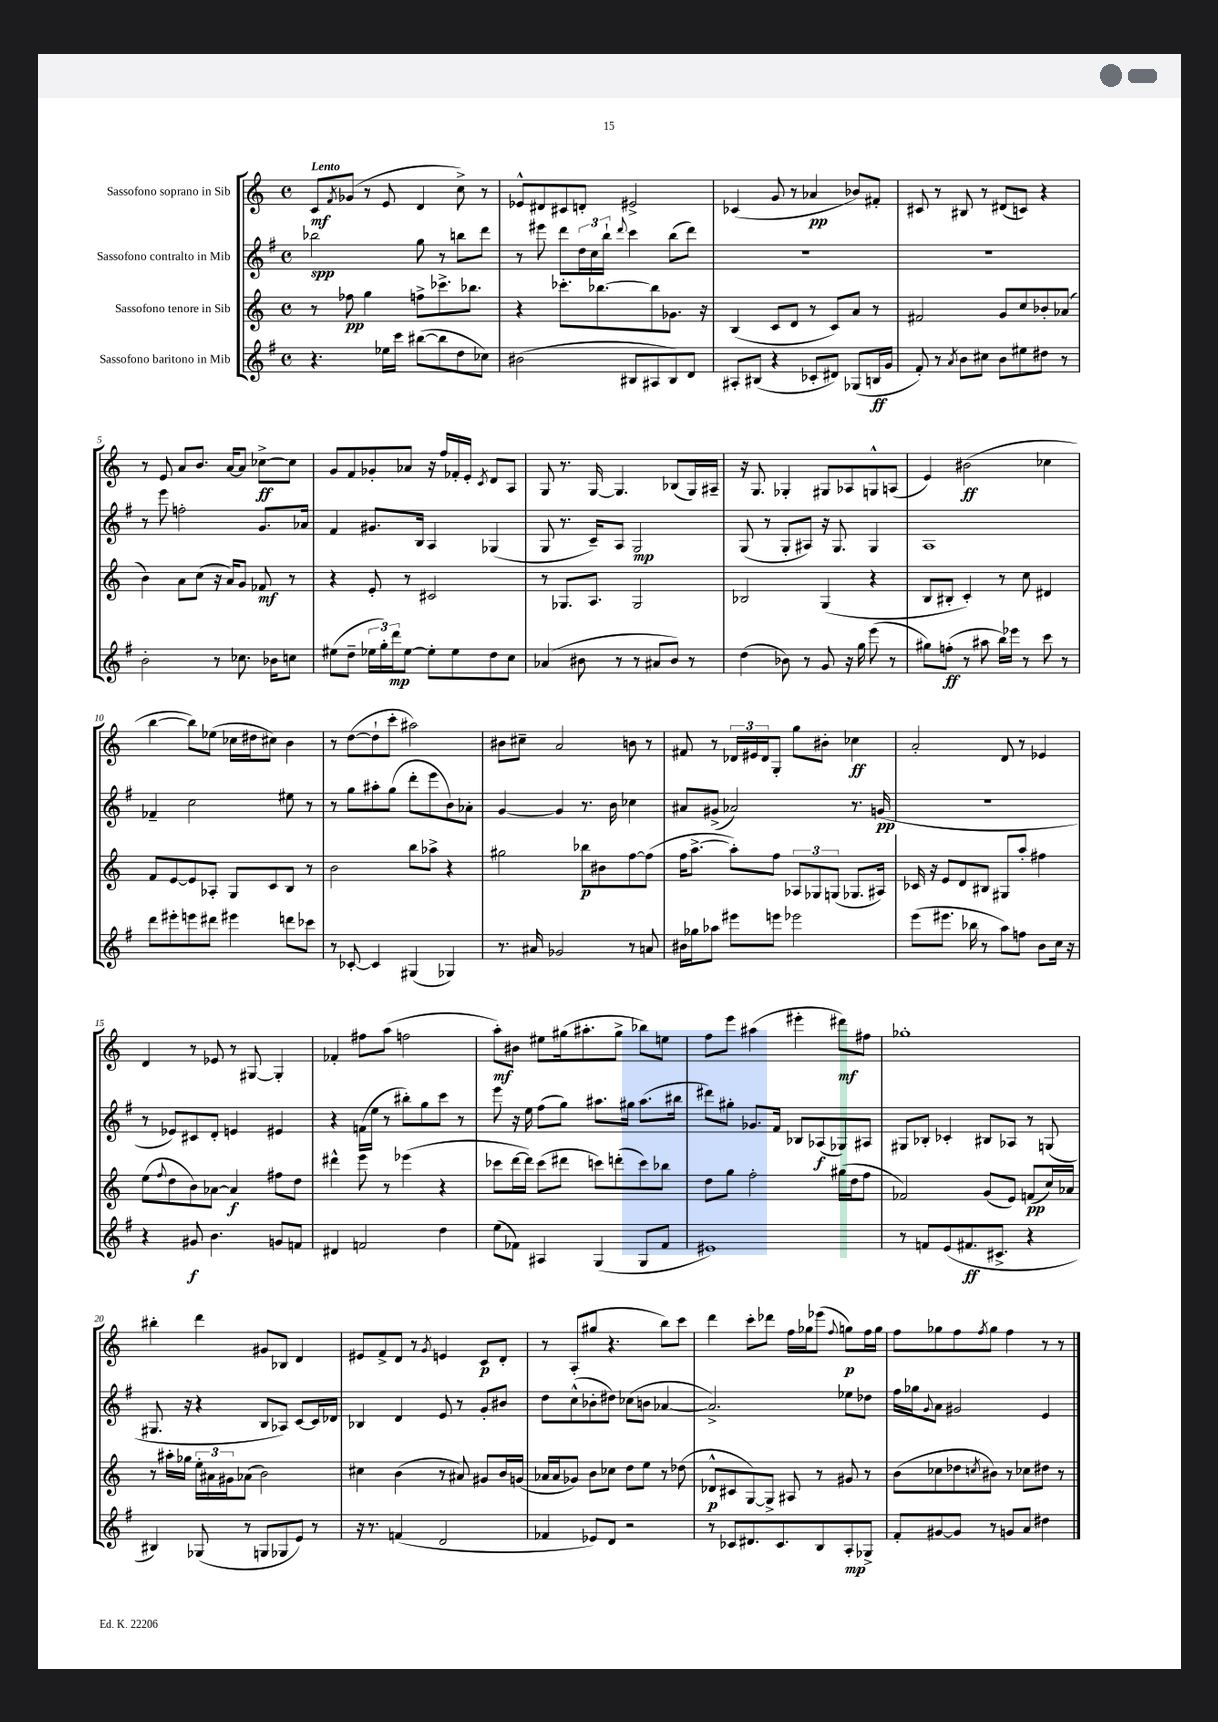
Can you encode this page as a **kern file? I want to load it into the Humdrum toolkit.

**kern	**dynam	**kern	**dynam	**kern	**dynam	**kern	**dynam
*part4	*part4	*part3	*part3	*part2	*part2	*part1	*part1
*staff4	*staff4	*staff3	*staff3	*staff2	*staff2	*staff1	*staff1
*I"Sassofono baritono in Mib	*	*I"Sassofono tenore in Sib	*	*I"Sassofono contralto in Mib	*	*I"Sassofono soprano in Sib	*
*clefG2	*	*clefG2	*	*clefG2	*	*clefG2	*
*k[f#]	*	*k[]	*	*k[f#]	*	*k[]	*
*M4/4	*	*M4/4	*	*M4/4	*	*M4/4	*
*met(c)	*	*met(c)	*	*met(c)	*	*met(c)	*
=1	=1	=1	=1	=1	=1	=1	=1
!	!	!	!	!	!	!LO:TX:a:B:t=Lento	!
4.r	.	8r	.	2bb-X\	spp	8c/L	mf
.	.	.	.	.	.	8qf/	.
.	.	8ff-X\	pp	.	.	(8g-X/J	.
.	.	4gg\	.	.	.	8r	.
16ee-X\LL	.	.	.	.	.	8e/	.
16ccc\JJ	.	.	.	.	.	.	.
([8bb#X\L	.	8ffn^\L	.	8gg\	.	4d/	.
8bb#\]	.	8.ccc-X^\	.	8r	.	.	.
8dd\	.	.	.	8bbn\L	.	8cc^\)	.
.	.	8.bb-X\J	.	.	.	.	.
8cc-X\J)	.	.	.	8ddd\J	.	8r	.
=2	=2	=2	=2	=2	=2	=2	=2
(2b#X\	.	4r	.	8r	.	8e-X^^/L	.
.	.	.	.	8eee#X\	.	8d#X/	.
.	.	8.ccc-X'\L	.	8ddd\L	.	8c#X/	.
.	.	.	.	24dd\L	.	8dn'/J	.
.	.	.	.	24cc\	.	.	.
.	.	[8.bb-X\	.	.	.	.	.
.	.	.	.	24bb`\JJ	.	.	.
.	.	.	.	8qqddd/	.	.	.
8B#X/L	.	.	.	4ccc\	.	2e#X^/	.
8A#X/	.	8bb-\]	.	.	.	.	.
8B#/)	.	8.g-X\J	.	(8bb\L	.	.	.
8d/J	.	.	.	8ddd\J)	.	.	.
.	.	16r	.	.	.	.	.
=3	=3	=3	=3	=3	=3	=3	=3
8A#X'/L	.	(4B/	.	1r	.	(4c-X/	.
(8B#X/J	.	.	.	.	.	.	.
4r	.	8c/L	.	.	.	8g/	.
.	.	8d/J	.	.	.	8r	.
8c-X'/L	.	8r	.	.	.	4a-X/	pp
8d#X/J)	.	8c/L)	.	.	.	.	.
(8G-X/L	.	8a/J	.	.	.	8b-X/L)	.
16Bn/L	ff	8r	.	.	.	8f#X'/J	.
16g/JJ	.	.	.	.	.	.	.
=4	=4	=4	=4	=4	=4	=4	=4
8f#'/)	.	2f#X/	.	1r	.	8c#X/	.
8r	.	.	.	.	.	8r	.
8qa/	.	.	.	.	.	.	.
8b\L	.	.	.	.	.	8B#X/	.
8cc#X\J	.	.	.	.	.	8r	.
8b\L	.	8g/L	.	.	.	(8d#X/L	.
8ee#X\	.	8cc/	.	.	.	8cn/J)	.
8dd#X\J	.	8b-X'/	.	.	.	4r	.
8r	.	(8a-X/J	.	.	.	.	.
!!LO:LB:g=z
=5	=5	=5	=5	=5	=5	=5	=5
2b'\	.	4b\)	.	8r	.	8r	.
.	.	.	.	8eee\	.	8e/	.
.	.	8a\L	.	2ffn'\	.	8a/L	.
.	.	(8cc\J	.	.	.	8.b/J	.
8r	.	16r	.	.	.	.	.
.	.	16a/KL)	.	.	.	[16a/KL	.
8.cc-X\	.	8g/J	.	.	.	8a/J]	.
.	.	8f-X/	mf	8.g/L	.	[8cc-X^\L	ff
16b-X\KL	.	.	.	.	.	.	.
8ccn\J	.	8r	.	.	.	8cc-\J]	.
.	.	.	.	16a-X/Jk	.	.	.
=6	=6	=6	=6	=6	=6	=6	=6
(8ee#X\L	.	4r	.	4f#/	.	8g/L	.
8dd~\J	.	.	.	.	.	8f/	.
24ee-X\LL	.	8e'/	.	8.g#X/L	.	8g-X'/	.
24gg'\)	.	.	.	.	.	.	.
24ddd\J	mp	.	.	.	.	.	.
[8ee-\J	.	8r	.	.	.	8a-X/J	.
.	.	.	.	16B/Jk	.	.	.
8ee-'\L]	.	2c#X/	.	4A/	.	16r	.
.	.	.	.	.	.	16ff/LL	.
8ee-\	.	.	.	.	.	16f-X'/	.
.	.	.	.	.	.	16e'/JJ	.
.	.	.	.	.	.	8qc/	.
8dd\	.	.	.	(4G-X/	.	8d/L	.
8cc\J	.	.	.	.	.	8A/J	.
=7	=7	=7	=7	=7	=7	=7	=7
(4a-X/	.	8r	.	8G/	.	8G/	.
.	.	8.G-X/L	.	8.r	.	8.r	.
8b#X\	.	.	.	.	.	.	.
.	.	8.A/J	.	16c~/KL)	.	[16G/	.
8r	.	.	.	8A/J	.	4.G/]	.
8r	.	2G-/	.	2G/	mp	.	.
8a#X/L	.	.	.	.	.	.	.
8b#/J)	.	.	.	.	.	(8B-X/L	.
8r	.	.	.	.	.	16G/L)	.
.	.	.	.	.	.	16A#X~/JJ	.
=8	=8	=8	=8	=8	=8	=8	=8
(4dd\	.	2B-X/	.	(8G/	.	16r	.
.	.	.	.	.	.	8.G/	.
.	.	.	.	8r	.	.	.
8b-X\)	.	.	.	8G'/L	.	4G-X'/	.
8r	.	.	.	8A#X/J)	.	.	.
8g/	.	(4G/	.	16r	.	8G#X/L	.
.	.	.	.	8.G/	.	.	.
16r	.	.	.	.	.	8A-X/	.
16gg\	.	.	.	.	.	.	.
(8eee\	.	4r	.	4G/	.	8Gn^^/	.
8r	.	.	.	.	.	(8An/J	.
=9	=9	=9	=9	=9	=9	=9	=9
8gg#X\L)	.	8B/L	.	1A	.	4e/)	.
(8ffn'\J	ff	8B#X'/J	.	.	.	.	.
8r	.	4c'/)	.	.	.	(2b#X\	ff
8aa#X\	.	.	.	.	.	.	.
16bb\LL)	.	8r	.	.	.	.	.
16eee-X\JJ	.	.	.	.	.	.	.
8r	.	8cc\	.	.	.	.	.
8ccc\	.	4d#X/	.	.	.	4cc-X\	.
8r	.	.	.	.	.	.	.
!!LO:LB:g=z
=10	=10	=10	=10	=10	=10	=10	=10
8ddd\L	.	8f/L	.	4f-X~/	.	[4bb\	.
8eee#X'\	.	[8e/	.	.	.	.	.
8eeen\	.	8e/]	.	2cc\	.	8bb\L])	.
8ddd#X\J	.	8A-X'/J	.	.	.	(8ee-X\J	.
4eee#X\	.	8G/L	.	.	.	16cc-X\LL	.
.	.	.	.	.	.	16dd#X\J	.
.	.	8c/	.	.	.	8cc#X\J)	.
8dddn\L	.	8B/J	.	8ee#X\	.	4b\	.
8ccc-X\J	.	8r	.	8r	.	.	.
=11	=11	=11	=11	=11	=11	=11	=11
8r	.	2b\	.	8r	.	8r	.
[8c-X'/	.	.	.	8gg\L	.	([8dd\L	.
4c-/]	.	.	.	8aa#X'\	.	8dd`\]	.
.	.	.	.	(8gg\J	.	8ccc'\J	.
(4G#X/	.	8bb\L	.	8ddd'\L	.	2aa#X\)	.
.	.	8aa-X^\J	.	8eee\	.	.	.
4G-X/)	.	4r	.	8b\)	.	.	.
.	.	.	.	8a-X'\J	.	.	.
=12	=12	=12	=12	=12	=12	=12	=12
8.r	.	2gg#X\	.	[4g/	.	8b#X\L	.
.	.	.	.	.	.	8cc#X~\J	.
16a#X/	.	.	.	.	.	.	.
2g-X/	.	.	.	4g/]	.	2a/	.
.	.	8bb-X\L	p	8.r	.	.	.
.	.	8b#X\	.	.	.	.	.
.	.	.	.	16b\	.	.	.
8r	.	[8ff\	.	4cc-X\	.	8bn\	.
8an/	.	(8ff\J]	.	.	.	8r	.
=13	=13	=13	=13	=13	=13	=13	=13
16b#X\LL	.	16ff\KL	.	8a#X/L	.	8f#X/	.
16gg-X\J	.	[8.aa^\J	.	.	.	.	.
8aa-X\J	.	.	.	(8g#X^/J	.	8r	.
8eee#X\L	.	8aa'\L])	.	2a-X/)	.	24d-X/LL	.
.	.	.	.	.	.	24e#X/	.
.	.	.	.	.	.	24d-/J	.
8eeen\J	.	8ff\J	.	.	.	8G'/J	.
2eee-X\	.	12A-X/L	.	.	.	8gg\L	.
.	.	12G-X/	.	.	.	.	.
.	.	.	.	.	.	8b#X'\J	.
.	.	(12Gn/J	.	.	.	.	.
.	.	8.G-X/L	.	8.r	.	4cc-X\	ff
.	.	16A#X/Jk)	.	(16gn/	pp	.	.
=14	=14	=14	=14	=14	=14	=14	=14
(8eee\L	.	16c-X/	.	1r	.	2a'/	.
.	.	16r	.	.	.	.	.
8.eee#X\J	.	8e/L	.	.	.	.	.
.	.	8d/	.	.	.	.	.
16bb-X\	.	.	.	.	.	.	.
8r	.	8B#X/J	.	.	.	.	.
8aa\L)	.	8G#X/L	.	.	.	8d/	.
8ffn\J	.	8aa'/J	.	.	.	8r	.
8b\L	.	4ff#X\	.	.	.	4e-X/	.
16cc\Jk	.	.	.	.	.	.	.
16r	.	.	.	.	.	.	.
!!LO:LB:g=z
=15	=15	=15	=15	=15	=15	=15	=15
4r	.	(8ee\L	.	8r	.	4d/	.
.	.	8qqff/	.	.	.	.	.
.	.	8dd\	.	8e-X/L)	.	.	.
8g#X/	f	8b\)	.	8c#X/	.	8r	.
4.b\	.	[8a-X\J	.	8d'/J	.	8e-X/	.
.	.	4a-/]	f	4en/	.	8r	.
.	.	.	.	.	.	[8G#X/	.
8gn/L	.	8ff#X\L	.	4e#X/	.	4G#'/]	.
8fn/J	.	8dd\J	.	.	.	.	.
=16	=16	=16	=16	=16	=16	=16	=16
4d#X/	.	4ddd#X^^\	.	4r	.	4f-X'/	.
2fn/	.	8eee\	.	(16fn\LL	.	8ff#X\L	.
.	.	.	.	16ee\JJ	.	.	.
.	.	8r	.	8r	.	(8aa\J	.
.	.	(4eee-X\	.	8bb#X'\L)	.	2ffn\	.
.	.	.	.	8gg\	.	.	.
4dd\	.	4r	.	8ccc\J	.	.	.
.	.	.	.	8r	.	.	.
=17	=17	=17	=17	=17	=17	=17	=17
(8ee\L	.	8ccc-X\L	.	8eee\	.	8aa'\L)	mf
8f-X\J)	.	[16ddd\L	.	16r	.	8b#X\J	.
.	.	16ddd\JJ])	.	16ee\	.	.	.
4A#X/	.	(8ccc-\L	.	(8ff#\L	.	8ee#X\L	.
.	.	8ddd#X\J	.	8gg\J)	.	(16gg#X\k	.
.	.	.	.	.	.	8.aa#X'\	.
(4G/	.	8cccn\L)	.	8.aa#X\L	.	.	.
.	.	(8dddn'\	.	.	.	8gg#^\J	.
.	.	.	.	16gg#X\Jk	.	.	.
8G/L	.	8ccc\)	.	(8.aa#\L	.	8bb-X\L)	.
8f-/J	.	8bb-X\J	.	.	.	8een\J	.
.	.	.	.	16bb#X\Jk	.	.	.
=18	=18	=18	=18	=18	=18	=18	=18
1e#X)	.	8dd\L	.	8ddd#X\L)	.	8ff\L	.
.	.	8gg\J	.	8gg#X'\J	.	8eee\J	.
.	.	2ff'\	.	8.g-X/L	.	(4aa#X\	.
.	.	.	.	16f#/Jk	.	.	.
.	.	.	.	8B-X/L	.	4eee#X'\	.
.	.	.	.	(8A-X/	f	.	.
.	.	(16gg#X\LL	.	8G-X/)	.	8ddd#X\L)	mf
.	.	16dd\J	.	.	.	.	.
.	.	8ff\J	.	8A#X/J	.	8ff#X\J	.
=19	=19	=19	=19	=19	=19	=19	=19
8r	.	2f-X/)	.	8G#X/L	.	1gg-X'	.
8fn/L	.	.	.	8B-X'/J	.	.	.
(8e/	.	.	.	4c-X'/	.	.	.
8.f#X/	ff	.	.	.	.	.	.
.	.	(8g/L	.	8B#X/L	.	.	.
8.c#X^/J	.	.	.	.	.	.	.
.	.	8e/J)	.	8A-X/J	.	.	.
4r	.	(8fn/L	pp	8r	.	.	.
.	.	16cc/L)	.	(8Gn/	.	.	.
.	.	16a-X/JJ	.	.	.	.	.
!!LO:LB:g=z
=20	=20	=20	=20	=20	=20	=20	=20
4B#X/)	.	8r	.	8.G#X/	.	4bb#X'\	.
.	.	16aa#X'\LL	.	.	.	.	.
.	.	16gg-X\JJ	.	16r	.	.	.
(8G-X/	.	24ee'\LL	.	4r	.	4ddd\	.
.	.	24a#X\	.	.	.	.	.
.	.	24g#X\J	.	.	.	.	.
8r	.	(8a-X\J	.	.	.	.	.
8Gn/L	.	2b\)	.	8B/L	.	8g#X/L	.
8G-X/	.	.	.	8A-X/J)	.	8B-X/J	.
8e/J)	.	.	.	[8c/L	.	4d/	.
8r	.	.	.	16c/L]	.	.	.
.	.	.	.	16d-X/JJ	.	.	.
=21	=21	=21	=21	=21	=21	=21	=21
16r	.	4cc#X\	.	4B-X/	.	8e#X/L	.
8.r	.	.	.	.	.	.	.
.	.	.	.	.	.	8f^/	.
(4fn/	.	(4b\	.	4d/	.	8d/J	.
.	.	.	.	.	.	8r	.
.	.	.	.	.	.	8qg/	.
2d/	.	8r	.	8e/	.	4en/	.
.	.	8a#X/)	.	8r	.	.	.
.	.	8g#X/L	.	8g'/L	.	8c/L	p
.	.	16b/L	.	8b#X/J	.	8d'/J	.
.	.	(16gn/JJ	.	.	.	.	.
=22	=22	=22	=22	=22	=22	=22	=22
4f-X/	.	16a-X/LL	.	8dd\L	.	8r	.
.	.	16a-/J	.	.	.	.	.
.	.	8g-X/J)	.	(8cc^^\	.	(8A'/L	.
8e-X/L)	.	8b\L	.	8b-X'\	.	8gg#X/J	.
8d/J	.	8cc-X\J	.	8dd#X\J)	.	4.r	.
2r	.	8dd\L	.	(8cc-X\L	.	.	.
.	.	8ee\J	.	8bn\J	.	.	.
.	.	8r	.	[4a-X/	.	8bb\L)	.
.	.	(8dd-X\	.	.	.	8ccc\J	.
=23	=23	=23	=23	=23	=23	=23	=23
8r	.	8d-X^^/L	p	2.a-^/])	.	4ddd\	.
8c-X/L	.	8c#X/	.	.	.	.	.
8.d#X/	.	[8G/)	.	.	.	8ccc'\L	.
.	.	8G^/J]	.	.	.	8ddd-X\J	.
8.c-/	.	.	.	.	.	.	.
.	.	8A#X/	.	.	.	16ff\LL	.
.	.	.	.	.	.	16gg-X\J	.
8B/	.	8r	.	.	.	(8eee-X\J	.
.	.	.	.	.	.	8qqff/	.
8A'/	mp	8g#X/	.	8ee-X\L	.	8ggn\L)	p
8G-X^/J	.	8r	.	8dd-X\J	.	16ff\L	.
.	.	.	.	.	.	16gg\JJ	.
=24	=24	=24	=24	=24	=24	=24	=24
8f#'/L	.	(8b\L	.	16ff#\LL	.	8ff\L	.
.	.	.	.	16gg-X\J	.	.	.
.	.	.	.	8qqg/	.	.	.
[8g#X/	.	8cc-X\	.	8a\J	.	8gg-X\	.
8g#/J]	.	8dd-X\	.	2g#X/	.	8ff\	.
.	.	8qccn/	.	.	.	8qff/	.
8r	.	8b#X\J)	.	.	.	8gg-\J	.
8gn/L	.	8r	.	.	.	4ff\	.
8a/J	.	8cc-X\L	.	.	.	.	.
4dd#X\	.	8dd#X\J	.	4e/	.	8r	.
.	.	8r	.	.	.	8r	.
==	==	==	==	==	==	==	==
*-	*-	*-	*-	*-	*-	*-	*-
